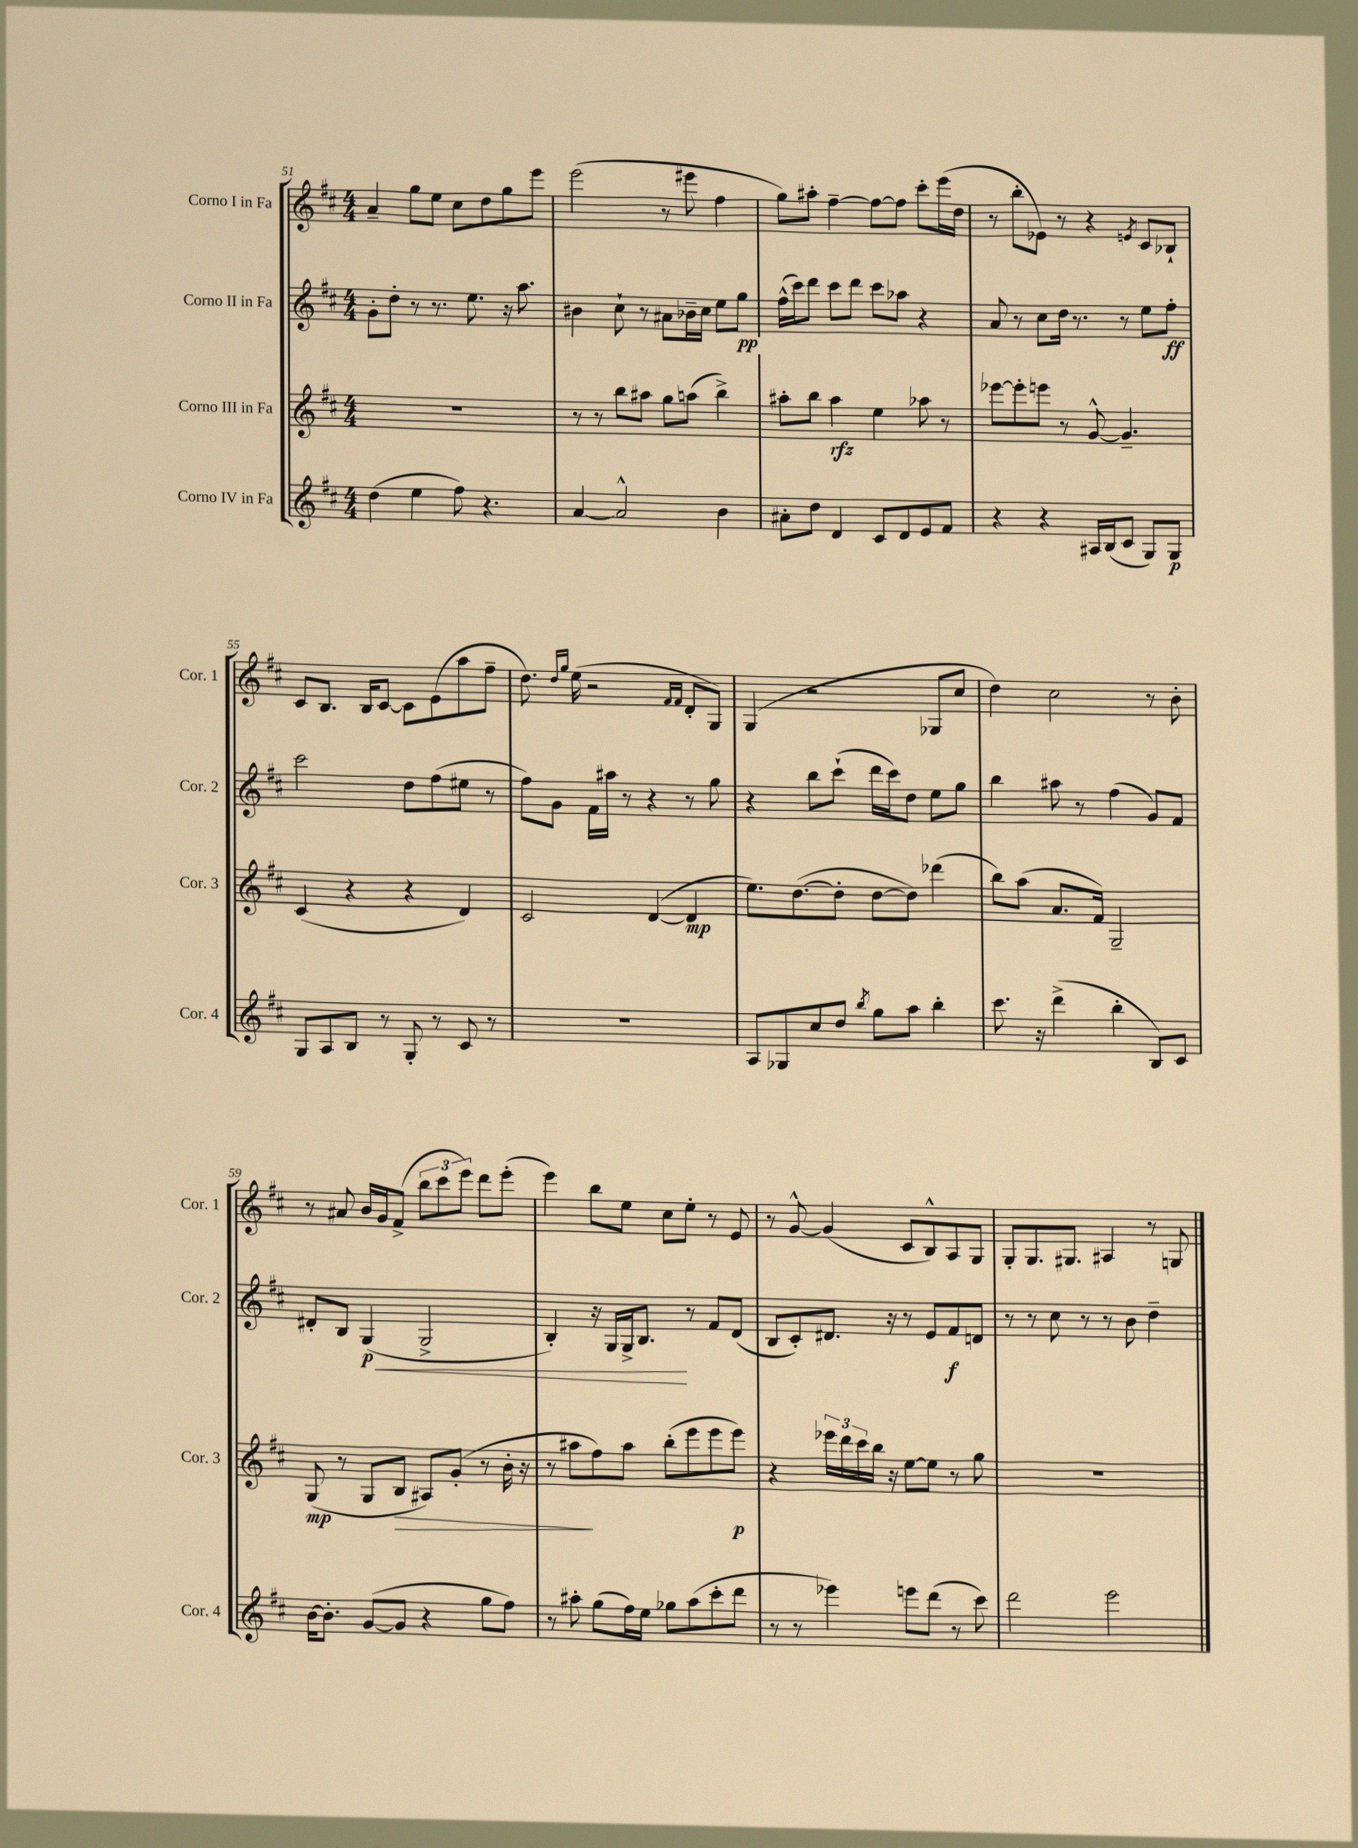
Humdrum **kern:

**kern	**kern	**kern	**kern
*staff4	*staff3	*staff2	*staff1
*clefG2	*clefG2	*clefG2	*clefG2
*k[f#c#]	*k[f#c#]	*k[f#c#]	*k[f#c#]
*M4/4	*M4/4	*M4/4	*M4/4
(4dd	1r	8g'	4a~
.	.	8dd'	.
4ee	.	8r	8gg
.	.	8.r	8ee
8ff#)	.	.	8cc#
.	.	8.ee	.
4.r	.	.	8dd
.	.	16r	8gg
.	.	8.aa	.
.	.	.	8eee
=	=	=	=
[4a	8r	4b#	(2eee
.	8r	.	.
2a^^]	8bb	8cc#`	.
.	8aa#	8r	.
.	8gg	8a#	8r
.	(8aa	16b-~	8eee#
.	.	16cc#	.
4b	4bb^)	8ee	4ff#
.	.	8gg	.
=	=	=	=
8a#'	8aa#'	(16ff#^^	8gg)
.	.	16ccc#)	.
8dd	8bb	8ddd	8aa#'
4d	4aa#	8ccc#	[4ff#~
.	.	8ddd	.
8c#	4ee	8ccc#	8ff#_
8d	.	8aa-	8ff#]
8e	8aa-	4r	8ccc#'
8f#	8r	.	(16eee
.	.	.	16dd
=	=	=	=
4r	[8eee-	8a	8r
.	8eee-']	8r	8bb'
4r	8eee	8cc#	8e-)
.	8r	16dd	8r
.	.	8.r	.
16A#	[8g^^	.	4r
(16B	.	.	.
8c#	4.g~]	8r	.
.	.	.	8qe
8G)	.	8ee	8c#
8G	.	8ff#'	8B-`
=	=	=	=
8G	(4c#	2ccc#	8c#
8A	.	.	8.B
8B	4r	.	.
.	.	.	16B
8r	.	.	[8c#
8G'	4r	8dd	8c#]
8r	.	(8ff#	(8e
8c#	4d)	8ee#	8aa
8r	.	8r	8ff#~
=	=	=	=
1r	2c#	8ff#)	8.dd)
.	.	8g	.
.	.	.	16qqdd
.	.	.	16qqgg
.	.	.	(16ee
.	.	16f#	2r
.	.	16aa#	.
.	.	8r	.
.	([4d	4r	.
.	.	.	16qqf#
.	.	.	16qqf#
.	4d]	8r	8d'
.	.	8gg	8G)
=	=	=	=
8A	8.ee)	4r	(4G
8G-	.	.	.
.	([8.dd	.	.
8cc#	.	8bb	2r
8dd	8dd']	(8ccc#`	.
8qbb	.	.	.
8gg	[8dd	16ddd	.
.	.	16ccc#)	.
8aa	8dd])	8dd	.
4bb'	(4ddd-	8ee	8G-
.	.	8gg	8cc#
=	=	=	=
8.ccc#	8bb)	4bb	4dd)
.	(8aa	.	.
16r	.	.	.
(4ddd^	8.a	8aa#	2cc#
.	.	8r	.
.	16f#)	.	.
4bb'	2G~	(4ff#	.
8B)	.	8g)	8r
8c#	.	8f#	8b'
=	=	=	=
[16b	(8G	8d#'	8r
8.b']	.	.	.
.	8r	8B	8a#
([8g	8G	(4G	16b
.	.	.	16g
8g]	8B	.	(8f#^
4r	8A#)	2G^	12bb
.	.	.	12ccc#
.	(8g'	.	.
.	.	.	12eee)
8gg	8r	.	8ddd
8ff#)	16b'	.	(8eee'
.	16r	.	.
=	=	=	=
8r	8r	4B')	4eee)
8aa#'	8aa#	.	.
(8gg	8ff#)	16r	8bb
.	.	16G	.
16ff#)	8aa#	16G^	8ee
16ee	.	8.B	.
8gg-	(8bb'	.	8cc#
(8aa#	8eee	8r	8ee'
8ccc#'	8eee	8f#	8r
8ddd	8eee)	(8d	8e
=	=	=	=
8r	4r	8B	8r
8r	.	8c#')	[8g^^
4eee-)	24eee-	8.d#	(4g]
.	24ddd	.	.
.	24ccc#	.	.
.	16bb	.	.
.	16r	16r	.
8eee	[8ee	8r	8c#
(8ddd	8ee]	8e	8B^^)
8r	8r	8f#	8A
8ccc#)	8gg	8d	8G
=	=	=	=
2ddd	1r	8r	8G'
.	.	8r	8.G
.	.	8cc#	.
.	.	.	8.G#
.	.	8r	.
2eee	.	8r	4A#
.	.	8b	.
.	.	4dd~	8r
.	.	.	8G
==	==	==	==
*-	*-	*-	*-
